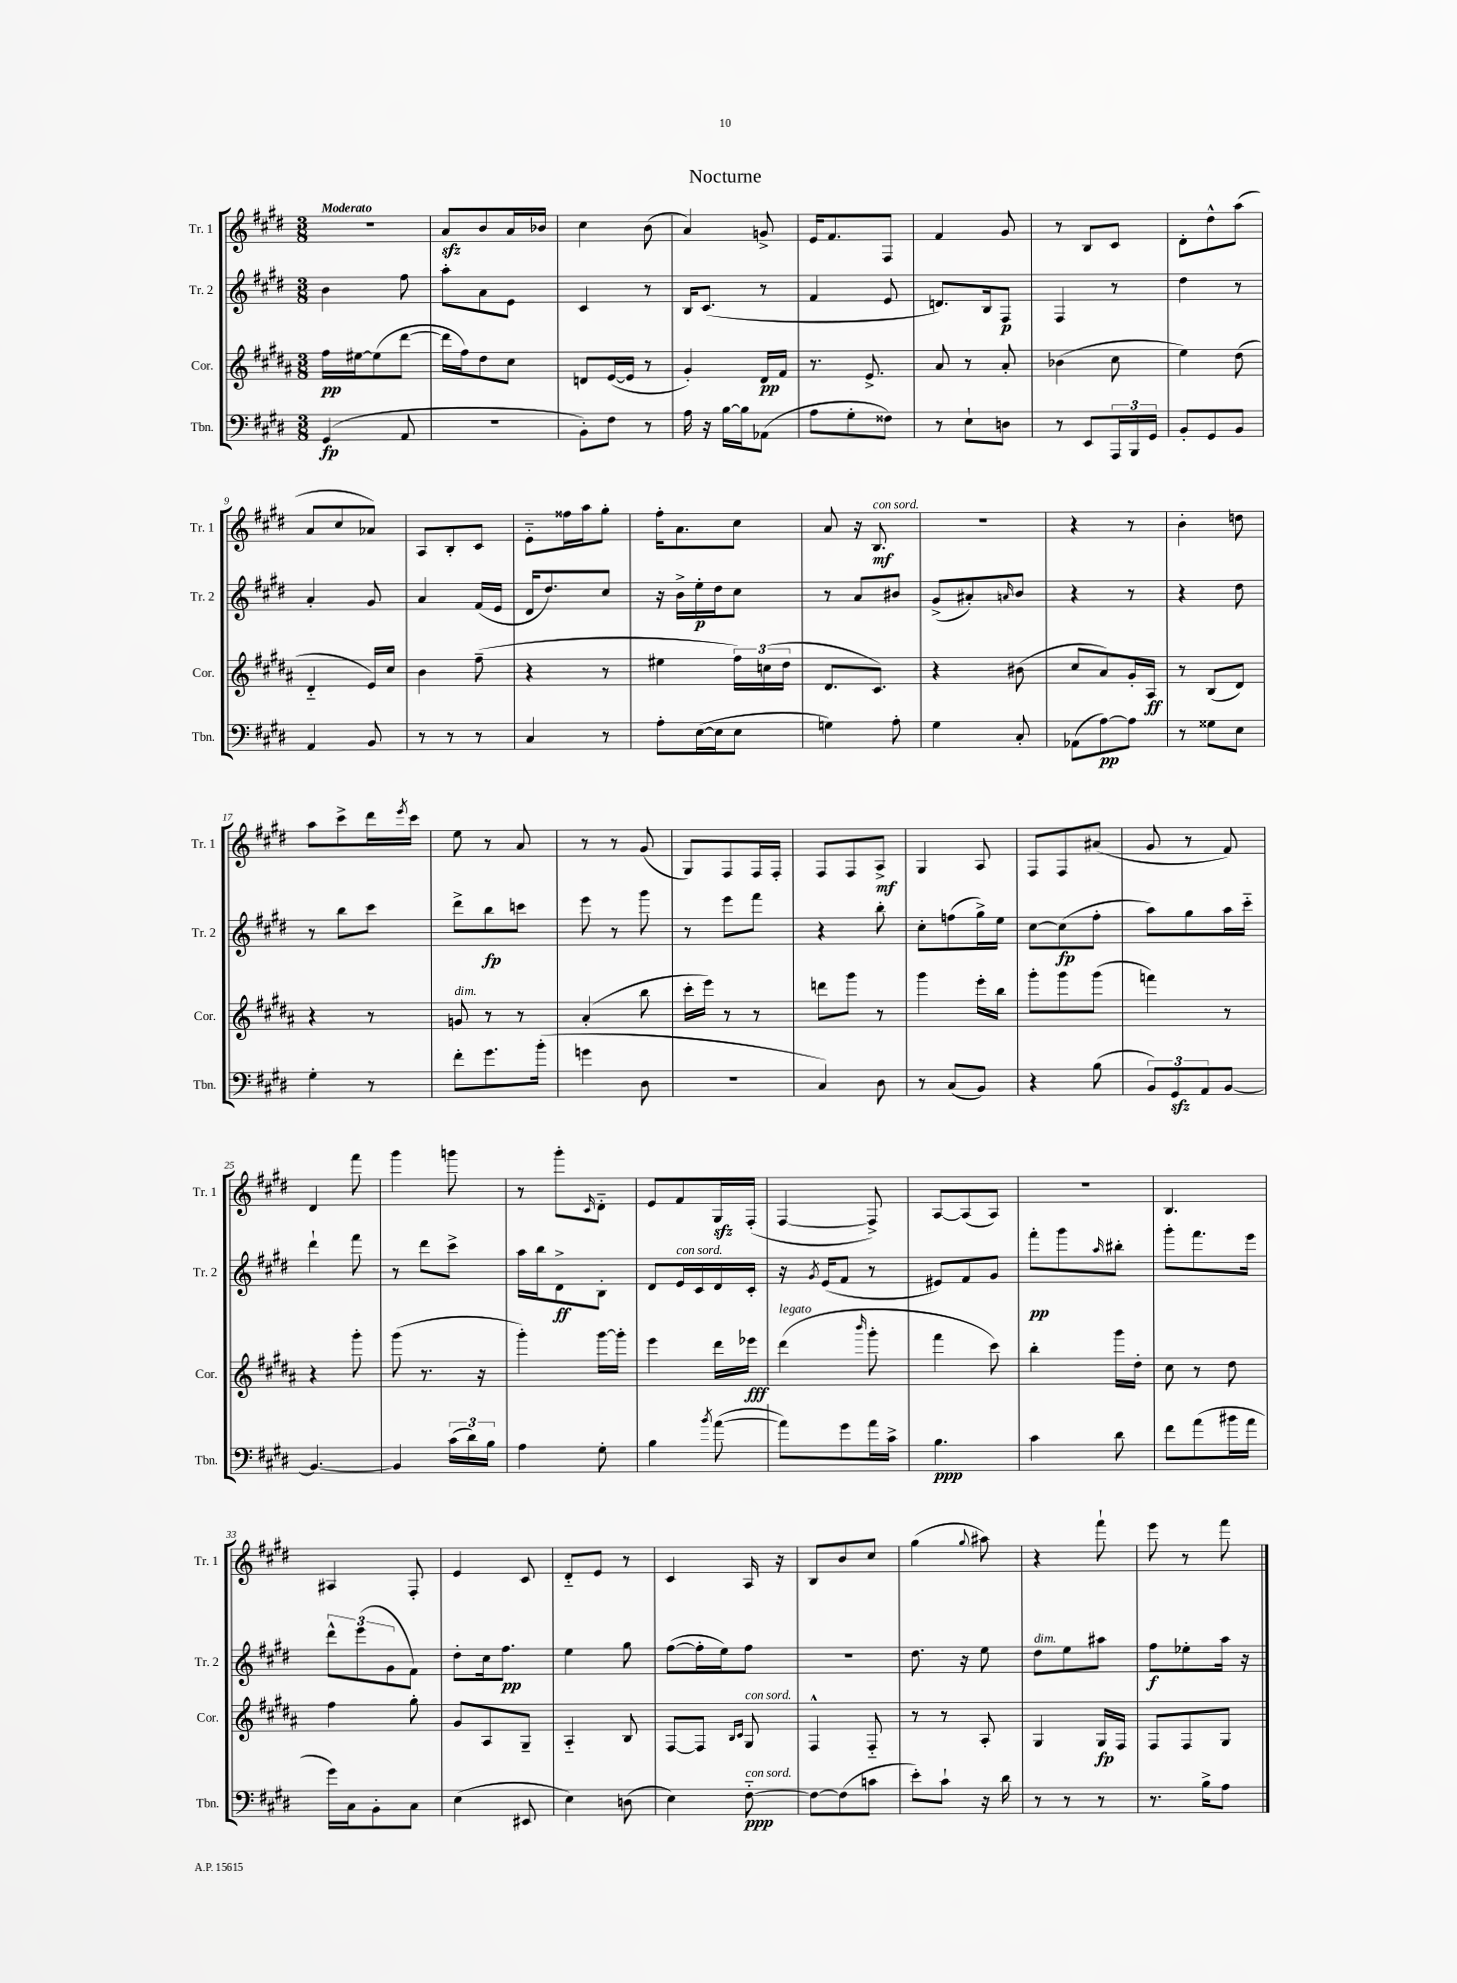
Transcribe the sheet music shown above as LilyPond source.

\header { title = "Nocturne" }
<<
\new StaffGroup <<
\new Staff = "s0" \with { instrumentName = "Tr. 1" shortInstrumentName = "Tr. 1" } {
    \clef treble \key e \major \numericTimeSignature \time 3/8 \tempo "Moderato"
    R4. |
    a'8\sfz b'8 a'16 bes'16 |
    cis''4 b'8( |
    a'4) g'8-> |
    e'16 fis'8. fis8 |
    fis'4 gis'8 |
    r8 b8 cis'8 |
    dis'8-. dis''8-^ a''8( |
    a'8 cis''8 aes'8) |
    a8 b8-. cis'8 |
    e'8-_ fisis''16 a''16 gis''8-. |
    fis''16-. a'8. cis''8 |
    a'8 r16 b8.\mf^\markup { \italic "con sord." } |
    R4. |
    r4 r8 |
    b'4-. d''8 |
    a''8 cis'''8-> dis'''16 \acciaccatura { e'''8 } cis'''16 |
    e''8 r8 a'8 |
    r8 r8 gis'8( |
    gis8) fis8 fis16 fis16-. |
    fis8 fis8 a8->\mf |
    gis4 a8 |
    fis8 fis8 ais'8( |
    gis'8 r8 fis'8) |
    dis'4 fis'''8 |
    gis'''4 g'''8 |
    r8 gis'''8-. \grace { cis'16 } dis'8-_ |
    e'8 fis'8 gis16\sfz fis16-.( |
    fis4~ fis8->) |
    a8~ a8( a8) |
    R4. |
    b4. |
    ais4 fis8-. |
    e'4 cis'8 |
    dis'8-_ e'8 r8 |
    cis'4 a16 r16 |
    b8 b'8 cis''8 |
    gis''4( \appoggiatura { gis''8 } ais''8) |
    r4 fis'''8-! |
    e'''8 r8 fis'''8 \bar "|." |
}
\new Staff = "s1" \with { instrumentName = "Tr. 2" shortInstrumentName = "Tr. 2" } {
    \clef treble \key e \major \numericTimeSignature \time 3/8
    b'4 fis''8 |
    a''8-. a'8 e'8 |
    cis'4 r8 |
    b16 cis'8.( r8 |
    fis'4 e'8 |
    d'8.) b16 fis8\p |
    fis4 r8 |
    dis''4 r8 |
    a'4-. gis'8 |
    a'4 fis'16( e'16 |
    dis'16 dis''8.) cis''8 |
    r16 b'16-> e''16-.\p dis''16 cis''8 |
    r8 a'8 bis'8 |
    gis'8->( ais'8-.) \grace { a'16 } b'8 |
    r4 r8 |
    r4 dis''8 |
    r8 b''8 cis'''8 |
    dis'''8-> b''8\fp c'''8 |
    e'''8 r8 gis'''8 |
    r8 e'''8 fis'''8 |
    r4 b''8-. |
    cis''8-. f''8( gis''16->) e''16 |
    cis''8~ cis''8\fp( fis''8-. |
    a''8) gis''8 a''16 cis'''16-_ |
    dis'''4-! fis'''8 |
    r8 dis'''8 cis'''8-> |
    a''16 b''16 dis'8->\ff b8-. |
    dis'8 e'16^\markup { \italic "con sord." } cis'16 dis'16 cis'16-. |
    r16 \acciaccatura { gis'8 } e'16( fis'8 r8 |
    eis'8) fis'8 gis'8 |
    fis'''8-.\pp gis'''8 \grace { a''16 } bis''8-. |
    gis'''8-. fis'''8. e'''16 |
    \tuplet 3/2 { dis'''8-^ e'''8( gis'8 } fis'8) |
    dis''8-. cis''16 fis''8.\pp |
    e''4 gis''8 |
    fis''8~( fis''16-. e''16) fis''8 |
    R4. |
    dis''8. r16 e''8 |
    dis''8^\markup { \italic "dim." } e''8 ais''8 |
    fis''8\f ees''8-. a''16 r16 \bar "|." |
}
\new Staff = "s2" \with { instrumentName = "Cor." shortInstrumentName = "Cor." } {
    \clef treble \key b \major \numericTimeSignature \time 3/8
    fis''16\pp eis''16~ eis''8( dis'''8~ |
    dis'''16 fis''16) dis''8 cis''8 |
    d'8 e'16~( e'16 r8 |
    gis'4-.) dis'16\pp fis'16 |
    r8. e'8.-> |
    ais'8 r8 ais'8-. |
    bes'4( cis''8 |
    e''4) dis''8( |
    dis'4-_ e'16) cis''16 |
    b'4 fis''8--( |
    r4 r8 |
    eis''4 \tuplet 3/2 { fis''16) c''16( dis''16 } |
    dis'8. cis'8.) |
    r4 bis'8( |
    cis''8 ais'8) gis'16-. ais16\ff |
    r8 b8( dis'8) |
    r4 r8 |
    g'8^\markup { \italic "dim." } r8 r8 |
    ais'4-.( b''8 |
    cis'''16-. e'''16) r8 r8 |
    d'''8 gis'''8 r8 |
    gis'''4 e'''16-. b''16 |
    gis'''8-. gis'''8 gis'''8( |
    f'''4) r8 |
    r4 gis'''8-. |
    gis'''8( r8. r16 |
    gis'''4-.) gis'''16~ gis'''16-. |
    e'''4 dis'''16 ees'''16\fff |
    dis'''4^\markup { \italic "legato" }( \grace { b'''16 } gis'''8-. |
    fis'''4 cis'''8) |
    b''4-. gis'''16 dis''16-. |
    cis''8 r8 dis''8 |
    fis''4 gis''8-. |
    gis'8 ais8 gis8-- |
    ais4-_ b8 |
    fis8~ fis8 \grace { b16 cis'16 } gis8^\markup { \italic "con sord." } |
    fis4-^ fis8-_ |
    r8 r8 ais8-. |
    gis4 gis16\fp fis16 |
    fis8 fis8 gis8 \bar "|." |
}
\new Staff = "s3" \with { instrumentName = "Tbn." shortInstrumentName = "Tbn." } {
    \clef bass \key e \major \numericTimeSignature \time 3/8
    gis,4\fp( a,8 |
    R4. |
    b,8-.) fis8 r8 |
    a16 r16 b16~ b16 aes,8( |
    a8 gis8-. fisis8) |
    r8 e8-! d8 |
    r8 e,8 \tuplet 3/2 { a,,16 b,,16 gis,16 } |
    b,8-. gis,8 b,8 |
    a,4 b,8 |
    r8 r8 r8 |
    cis4 r8 |
    a8-. e16~( e16 e8 |
    g4) a8-. |
    gis4 cis8-. |
    aes,8( a8~\pp) a8 |
    r8 gisis8 e8 |
    gis4-. r8 |
    fis'8-. gis'8. b'16-.( |
    g'4 dis8 |
    r4. |
    cis4) dis8 |
    r8 cis8( b,8) |
    r4 b8( |
    \tuplet 3/2 { b,8) gis,8\sfz a,8 } b,8~ |
    b,4.~ |
    b,4 \tuplet 3/2 { cis'16( dis'16) b16 } |
    a4 gis8-. |
    b4 \acciaccatura { b'8 } a'8~( |
    a'8) gis'8 a'16 cis'16-> |
    b4.\ppp |
    cis'4 dis'8 |
    fis'8 a'8( bis'16 a'16 |
    gis'16) cis16 b,8-. cis8 |
    e4( eis,8 |
    e4) d8( |
    e4) fis8~-_\ppp^\markup { \italic "con sord." } |
    fis8~ fis8( c'8 |
    e'8-.) cis'8-! r16 dis'16 |
    r8 r8 r8 |
    r8. b16-> a8 \bar "|." |
}
>>
>>
